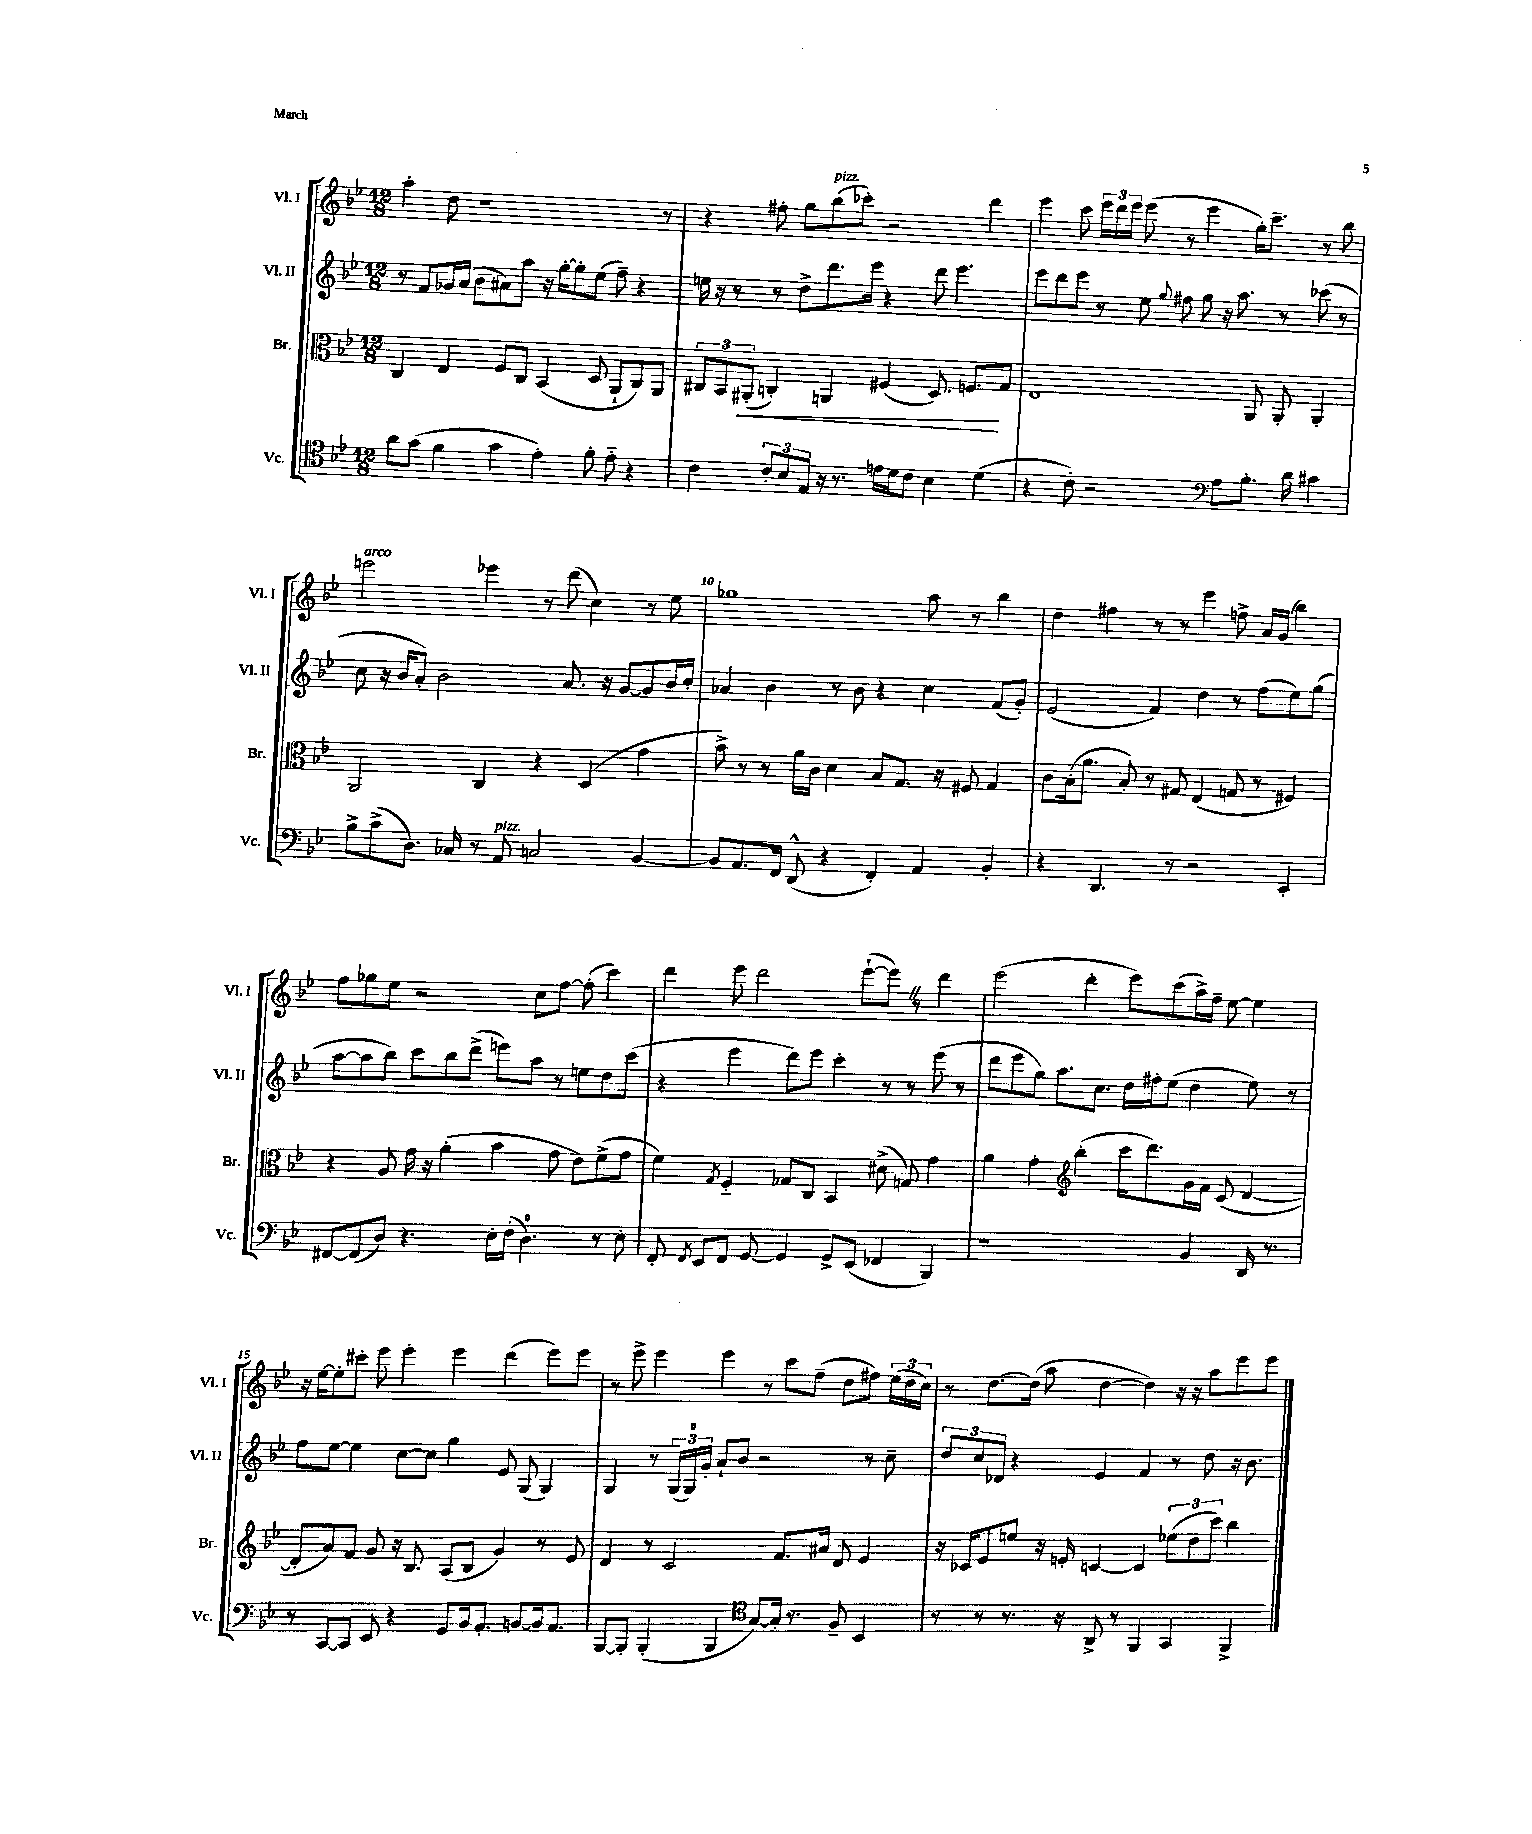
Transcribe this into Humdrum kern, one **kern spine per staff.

**kern	**kern	**dynam	**kern	**kern
*part4	*part3	*part3	*part2	*part1
*staff4	*staff3	*staff3	*staff2	*staff1
*I"Vc.	*I"Br.	*	*I"Vl. II	*I"Vl. I
*I'Vc.	*I'Br.	*	*I'Vl. II	*I'Vl. I
*clefC4	*clefC3	*	*clefG2	*clefG2
*k[b-e-]	*k[b-e-]	*	*k[b-e-]	*k[b-e-]
*M12/8	*M12/8	*	*M12/8	*M12/8
=6	=6	=6	=6	=6
8a\L	4C/	.	8r	4aa'\
(8g\J	.	.	8f/L	.
4f\	4E-/	.	16g-X/L	8dd\
.	.	.	(16a/JJ	.
.	.	.	8b-\L	1r
4g\	8F/L	.	8a#X\)	.
.	8C/J	.	8aa\J	.
4e-'\)	(4BB-/	.	16r	.
.	.	.	[16gg'\KL	.
.	.	.	8gg'\]	.
8f'\	8D/	.	(8ee-\J	.
8e-\	8AA`/L	.	8ff~\)	.
4r	8C/)	.	4r	.
.	8AA/J	.	.	8r
=7	=7	=7	=7	=7
4c\	12C#X/L	.	16een\	4r
.	.	.	16r	.
.	12BB-/	.	.	.
.	.	.	8r	.
!	!	!LO:HP:b	!	!
.	(12AA#X'/J	<	.	.
12c'/L	4Cn'/)	.	8r	8ff#X'\
12B-/	.	.	.	.
.	.	.	8dd^\L	8gg\L
12E-/J	.	.	.	.
!	!	!	!	!LO:TX:a:i:t=pizz.
16r	4AAn/	.	8.ddd\	(8bb-\
8.r	.	.	.	.
.	.	.	.	8ccc-X'\J)
.	.	.	16eee-\Jk	.
16en\LL	(4F#X/	.	4r	2r
16d\J	.	.	.	.
8c\J	.	.	.	.
4B-\	8.D/)	.	8ddd\	.
.	.	.	4.eee-\	.
.	8.Fn/L	.	.	.
(4d\	.	.	.	4ddd\
.	8G/J	[	.	.
=8	=8	=8	=8	=8
4r	1E-	.	8eee-\L	4eee-\
.	.	.	8ddd\	.
8c'\)	.	.	8eee-\J	8ccc\
2r	.	.	8r	24eee-\LL
.	.	.	.	24ddd\
.	.	.	.	24eee-\JJ
.	.	.	8ee-\	(8eee-\
.	.	.	8qqgg/	.
.	.	.	8ff#X\	8r
.	.	.	8gg\	4eee-\
*clefF4	*	*	*	*
8A\L	.	.	16r	.
.	.	.	8.aa\	.
8.B-'\J	8AA/	.	.	16gg'\KL)
.	.	.	.	8.ccc~\J
.	8AA'/	.	8r	.
16d\	.	.	.	.
4c#X\	4AA'/	.	(8ccc-X\	8r
.	.	.	8r	8bb-\
!!LO:LB:g=z
=9	=9	=9	=9	=9
!	!	!	!	!LO:TX:a:i:t=arco
8B-^\L	2AA/	.	8cc\	2eeen\
(8c^\	.	.	16r	.
.	.	.	16b-/KL	.
8.D\J)	.	.	8a'/J)	.
.	.	.	2b-\	.
16C-X/	.	.	.	.
8r	4C/	.	.	4eee-X\
!LO:TX:a:i:t=pizz.	!	!	!	!
8AA/	.	.	.	.
2Cn/	4r	.	.	8r
.	.	.	8.a/	(8ddd\
.	(4D/	.	.	4cc\)
.	.	.	16r	.
.	.	.	[8g/L	.
[4BB-/	4g\	.	8g/]	8r
.	.	.	16b-/L	8ee-\
.	.	.	16cc'/JJ	.
=10	=10	=10	=10	=10
8BB-/L]	8b-^\)	.	4a-X/	1gg-X
8.AA/	8r	.	.	.
.	8r	.	4b-\	.
16FF/Jk	.	.	.	.
(8DD^^/	16a\LL	.	.	.
.	16c\JJ	.	.	.
4r	4d\	.	8r	.
.	.	.	8b-\	.
4FF'/)	8B-/L	.	4r	.
.	8.G/J	.	.	.
4AA/	.	.	4cc\	8aa\
.	16r	.	.	.
.	8F#X/	.	.	8r
4BB-'/	4G/	.	(8f/L	4bb-\
.	.	.	8g'/J)	.
=11	=11	=11	=11	=11
4r	8c\L	.	(2e-/	4dd\
.	(16B-'\k	.	.	.
.	8.a\J	.	.	.
4.DD/	.	.	.	4ff#X\
.	8B-'/)	.	.	.
.	8r	.	4f/)	8r
8r	8G#X/	.	.	8r
2r	(4E-/	.	4dd\	4eee-\
.	8Gn/	.	8r	8ffn^\
.	8r	.	(8ff\L	16a/LL
.	.	.	.	(16g/JJ
4EE-'/	4F#X/)	.	8ee-\)	4bb-\)
.	.	.	(8gg\J	.
!!LO:LB:g=z
=12	=12	=12	=12	=12
[8FF#X/L	4r	.	[8aa\L	8ff\L
(8FF#/]	.	.	8aa\]	8gg-X\
8D/J)	8A/	.	8bb-\J)	8ee-\J
4.r	16g\	.	8ccc\L	2r
.	16r	.	.	.
.	(4a'\	.	8bb-\	.
.	.	.	(8ddd^\J	.
16E-'\LL	4b-\	.	8eeen\L)	.
(16F'\JJ	.	.	.	.
4.D\)	.	.	8aa\J	8cc\L
.	8g\	.	8r	[8ff\J
.	8e-\L)	.	8een\L	(8ff'\]
8r	(8f^\	.	8dd\	4ccc\)
8E-'\	8g\J	.	(8ccc\J	.
=13	=13	=13	=13	=13
8FF'/	4f\)	.	4r	4ddd\
8qFF/	.	.	.	.
8EE-/L	.	.	.	.
.	8qG/	.	.	.
8FF/J	4F/	.	4eee-\	8eee-\
[8GG/	.	.	.	2ddd\
4GG/]	8G-X/L	.	8ddd\L)	.
.	8C/J	.	8eee-\J	.
8GG^/L	4BB-/	.	4ccc'\	.
(8EE-/J	.	.	.	([8eee-`\L
4FF-X/	(8d#X^\	.	8r	8eee-Z\J])
.	8Gn/)	.	8r	8r
4BBB-/)	4g\	.	(8eee-\	4ddd\
.	.	.	8r	.
=14	=14	=14	=14	=14
1r	4a\	.	8ddd\L	(2eee-\
.	.	.	8eee-\	.
.	4g'\	.	8gg\J)	.
.	.	.	8.aa\L	.
*	*clefG2	*	*	*
.	(4bb-'\	.	.	4ddd'\
.	.	.	8.cc\J	.
.	16ccc\KL	.	16dd\LL	8eee-\L)
.	8.ddd\)	.	16ff#X'\J	.
.	.	.	(8ee-\J	(8ccc\
4BB-/	16g\L	.	4dd\	16aa^\L)
.	16f\JJ	.	.	16ff~\JJ
.	(8c/	.	.	[8ee-\
16DD/	[4d/	.	8ee-\)	4ee-\]
8.r	.	.	.	.
.	.	.	8r	.
!!LO:LB:g=z
=15	=15	=15	=15	=15
8r	8d'/L]	.	8ff\L	16r
.	.	.	.	[16ee-\KL
[8CC/L	8a/)	.	[8ee-\J	8ee-'\]
8CC/J]	8f/J	.	4ee-\]	8ccc#X'\J
8EE-/	8g/	.	.	8eee-\
4r	16r	.	[8cc\L	4eee-'\
.	8.B-/	.	.	.
.	.	.	8cc\J]	.
8GG/L	(8A/L	.	4gg\	4eee-\
16BB-/k	8B-/J	.	.	.
8.AA'/J	.	.	.	.
.	4g/)	.	8e-/	(4ddd\
[8BBn/L	.	.	(8G/	.
16BB/k]	8r	.	4G/)	8eee-\L)
8.AA/J	.	.	.	.
.	8e-/	.	.	8eee-\J
=16	=16	=16	=16	=16
[8BBB-/L	4d/	.	4G/	8r
8BBB-'/J]	.	.	.	8eee-^\
(4BBB-'/	8r	.	8r	4eee-\
.	2c/	.	(24G/LL	.
.	.	.	24G/)	.
.	.	.	24g'/JJ	.
4BBB-/	.	.	8a`/L	4eee-\
.	.	.	8b-/J	.
*clefC4	*	*	*	*
[8G/L)	.	.	2r	8r
16G'/Jk]	8.f/L	.	.	8ccc\L
8.r	.	.	.	.
.	.	.	.	(8ff~\J
.	16a#X/Jk	.	.	.
8F~/	8d/	.	.	8dd\L
4BB-/	4e-/	.	8r	8ff#X\J)
.	.	.	8cc~\	(24ee-\LL
.	.	.	.	24dd\
.	.	.	.	24cc\JJ)
=17	=17	=17	=17	=17
8r	16r	.	12dd/L	8r
.	16c-X/KL	.	.	.
.	.	.	12cc/	.
8r	8e-/	.	.	[8.dd\L
.	.	.	12d-X/J	.
8.r	8een/J	.	4r	.
.	.	.	.	(16dd\Jk]
.	16r	.	.	8aa\
16r	16en'/	.	.	.
8AA^/	[4cn/	.	4e-/	[4dd\
8r	.	.	.	.
4FF/	4c/]	.	4f/	4dd\])
4GG/	(12ee-X\L	.	8r	16r
.	.	.	.	16r
.	12dd\	.	.	.
.	.	.	8dd\	8aa\L
.	12ccc\J)	.	.	.
4FF^/	4bb-\	.	16r	8eee-\
.	.	.	8.b-\	.
.	.	.	.	8eee-\J
==	==	==	==	==
*-	*-	*-	*-	*-
